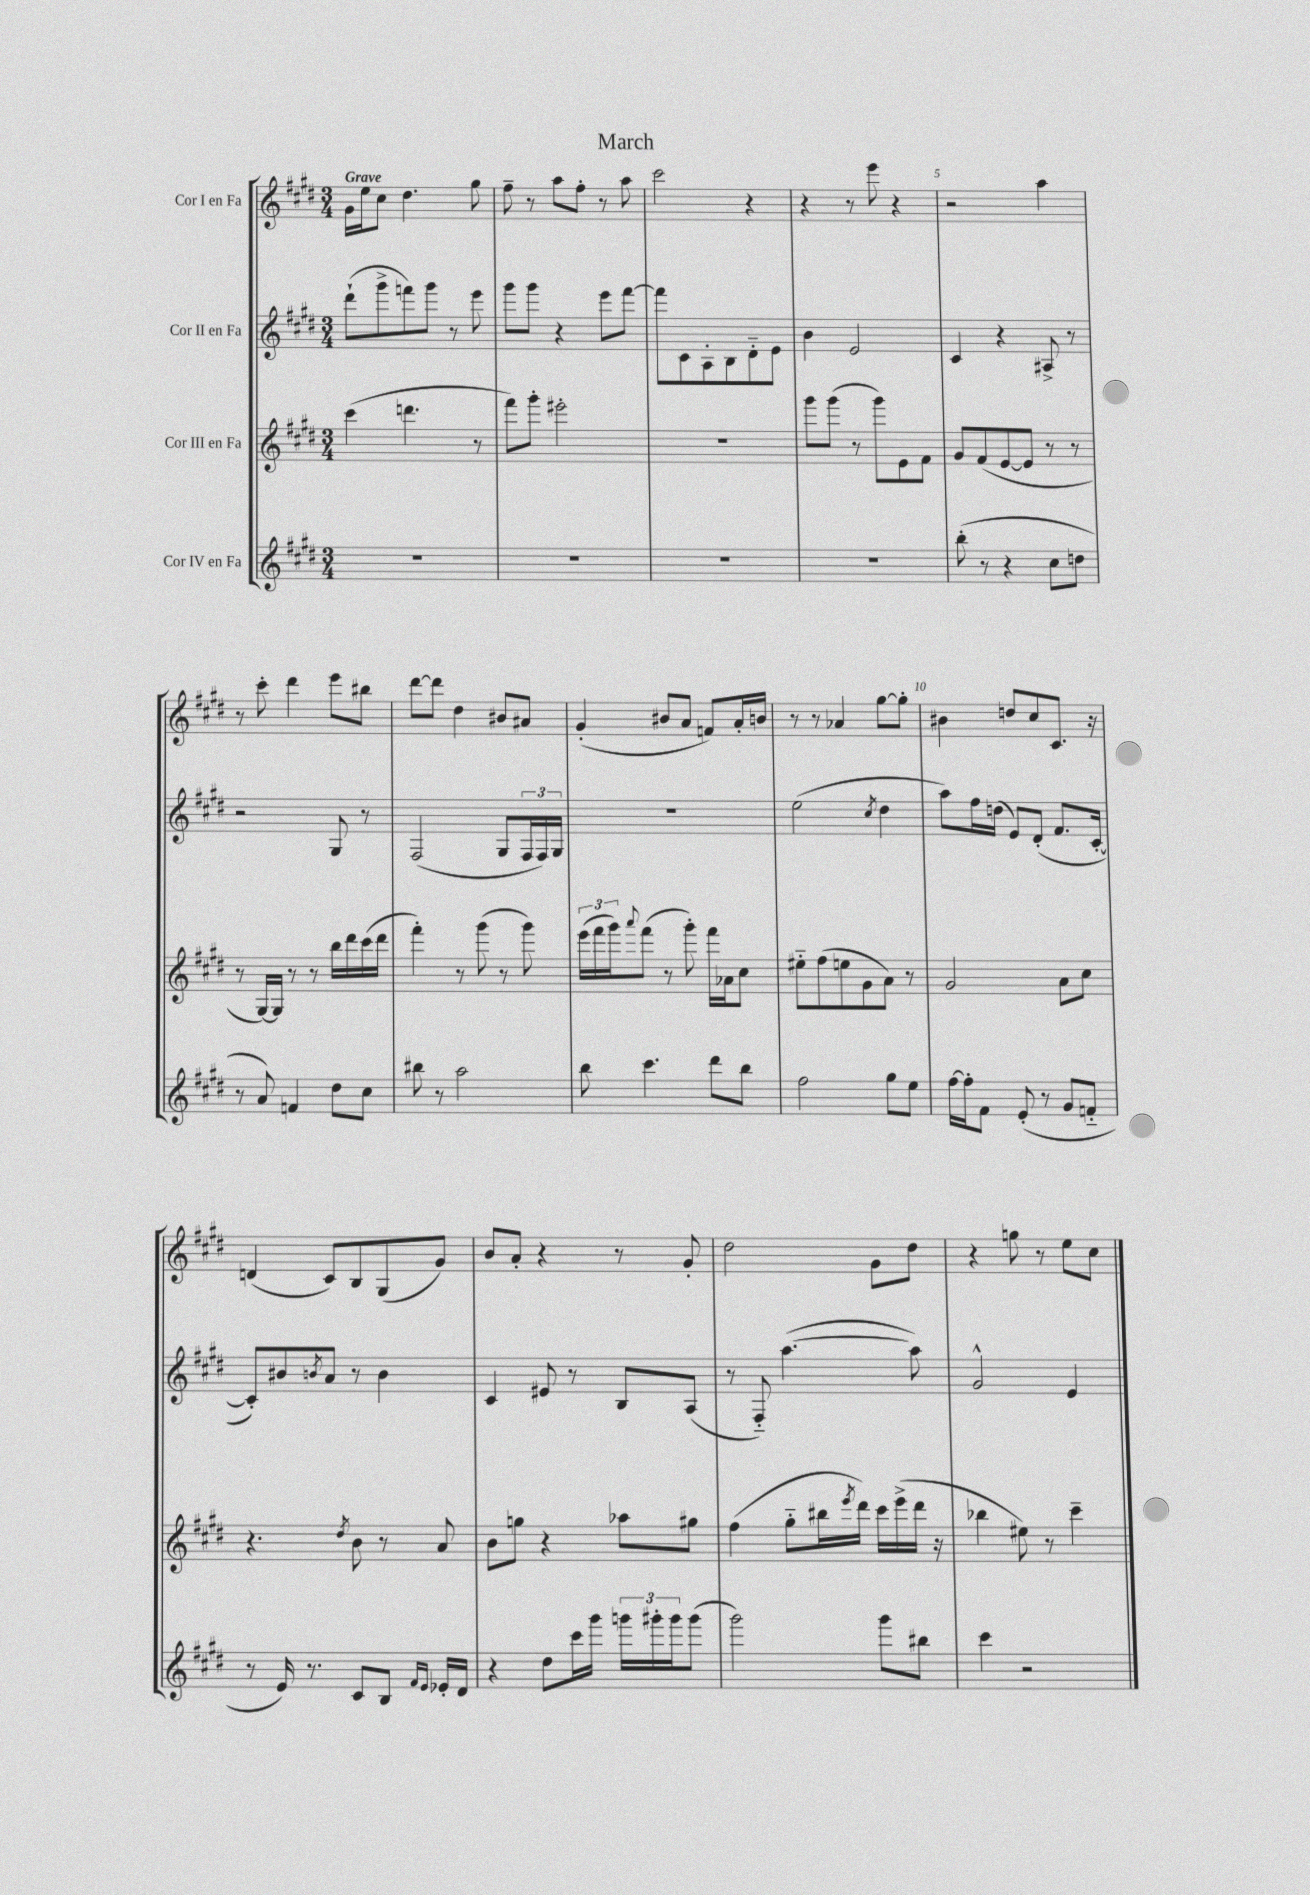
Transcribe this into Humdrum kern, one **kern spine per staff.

**kern	**kern	**kern	**kern
*part4	*part3	*part2	*part1
*staff4	*staff3	*staff2	*staff1
*I"Cor IV en Fa	*I"Cor III en Fa	*I"Cor II en Fa	*I"Cor I en Fa
*clefG2	*clefG2	*clefG2	*clefG2
*k[f#c#g#d#]	*k[f#c#g#d#]	*k[f#c#g#d#]	*k[f#c#g#d#]
*M3/4	*M3/4	*M3/4	*M3/4
=1	=1	=1	=1
!	!	!	!LO:TX:a:B:t=Grave
2.r	(4ccc#\	(8ddd#`\L	16g#\LL
.	.	.	16ee\J
.	.	8ggg#^\	8cc#\J
.	4.dddn\	8fffn\)	4.dd#\
.	.	8ggg#\J	.
.	.	8r	.
.	8r	8eee\	8gg#\
=2	=2	=2	=2
2.r	8fff#\L)	8ggg#\L	8ff#~\
.	8ggg#'\J	8ggg#\J	8r
.	2eee#X'\	4r	8aa\L
.	.	.	8ff#'\J
.	.	8eee\L	8r
.	.	[8fff#\J	8aa\
=3	=3	=3	=3
2.r	2.r	8fff#\L]	2ccc#\
.	.	8c#\	.
.	.	8A'\	.
.	.	8B\	.
.	.	8d#\	4r
.	.	8e\J	.
=4	=4	=4	=4
2.r	8ggg#\L	4b\	4r
.	(8ggg#\J	.	.
.	8r	2e/	8r
.	8ggg#\L)	.	8eee\
.	8e\	.	4r
.	8f#\J	.	.
=5	=5	=5	=5
(8bb'\	8g#/L	4c#/	2r
8r	(8f#/	.	.
4r	[8e/	4r	.
.	8e/J]	.	.
8cc#\L	8r	8A#X^/	4aa\
8ddn\J	8r	8r	.
!!LO:LB:g=z
=6	=6	=6	=6
8r	8r	2r	8r
8a/)	[16G#/LL)	.	8ccc#'\
.	16G#/JJ]	.	.
4fn/	8r	.	4ddd#\
.	8r	.	.
8dd#\L	16bb\LL	8G#/	8eee\L
.	16ddd#\	.	.
8cc#\J	(16ccc#\	8r	8bb#X\J
.	16ddd#\JJ	.	.
=7	=7	=7	=7
8bb#X\	4fff#'\)	(2F#/	[8ddd#\L
8r	.	.	8ddd#\J]
2aa\	8r	.	4dd#\
.	(8ggg#\	.	.
.	8r	8G#/L	8b#X/L
.	8ggg#\)	24F#/L	8a#X/J
.	.	24F#/)	.
.	.	24G#/JJ	.
=8	=8	=8	=8
8bb\	(24eee\LL	2.r	(4g#'/
.	24fff#\	.	.
.	24ggg#\J)	.	.
.	8qqaaa/	.	.
4.ccc#\	(8fff#\J	.	.
.	8r	.	8b#X/L
.	8ggg#'\)	.	8a/J
8ddd#\L	16fff#\LL	.	8fn/L)
.	16a-X\J	.	.
8bb\J	8cc#\J	.	16a'/L
.	.	.	16bn/JJ
=9	=9	=9	=9
2ff#\	8ee#X\L	(2ee\	8r
.	(8ff#\	.	8r
.	8een\	.	4a-X/
.	8g#\	.	.
.	.	8qcc#/	.
8gg#\L	8a\J)	4dd#\	[8gg#\L
8ee\J	8r	.	8gg#'\J]
=10	=10	=10	=10
[16ff#\LL	2g#/	8aa\L)	4b#X\
16ff#'\J]	.	.	.
8f#\J	.	16ff#\L	.
.	.	(16ddn\JJ	.
(8e'/	.	8e/L)	8ddn/L
8r	.	(8d#'/J	8cc#/
8g#/L	8a\L	8.f#/L	8.c#/J
8fn/J	8cc#\J	.	.
.	.	[16c#'/Jk	16r
!!LO:LB:g=z
=11	=11	=11	=11
8r	4.r	8c#'/L])	(4dn/
16e/)	.	8b#X/	.
8.r	.	.	.
.	.	8qbn/	.
.	.	8a/J	8c#/L)
.	8qdd#/	.	.
8c#/L	8b\	8r	8B/
8B/J	8r	4b\	(8G#/
16qqf#/LL	.	.	.
16qqe/JJ	.	.	.
16e-X'/LL	8a/	.	8g#/J)
16d#/JJ	.	.	.
=12	=12	=12	=12
4r	8b\L	4c#/	8b/L
.	8ggn\J	.	8a'/J
8dd#\L	4r	8e#X/	4r
16ccc#\L	.	8r	.
16ggg#\JJ	.	.	.
24gggn\LL	8aa-X\L	8B/L	8r
24ggg#X'\	.	.	.
24ggg#\J	.	.	.
(8ggg#\J	8gg#X\J	(8A/J	8g#'/
=13	=13	=13	=13
2ggg#\)	(4ff#\	8r	2dd#\
.	.	8F#/)	.
.	8gg#\L	([4.aa\	.
.	16bb#X\L	.	.
.	8qeee/	.	.
.	16ddd#\JJ)	.	.
8ggg#\L	16ccc#\LL	.	8g#\L
.	(16eee^\	.	.
8bb#X\J	16ddd#\JJ	8aa\])	8dd#\J
.	16r	.	.
=14	=14	=14	=14
4ccc#\	4bb-X\	2g#^^/	4r
2r	8ee#X\)	.	8ggn\
.	8r	.	8r
.	4ccc#~\	4e/	8ee\L
.	.	.	8cc#\J
==	==	==	==
*-	*-	*-	*-
